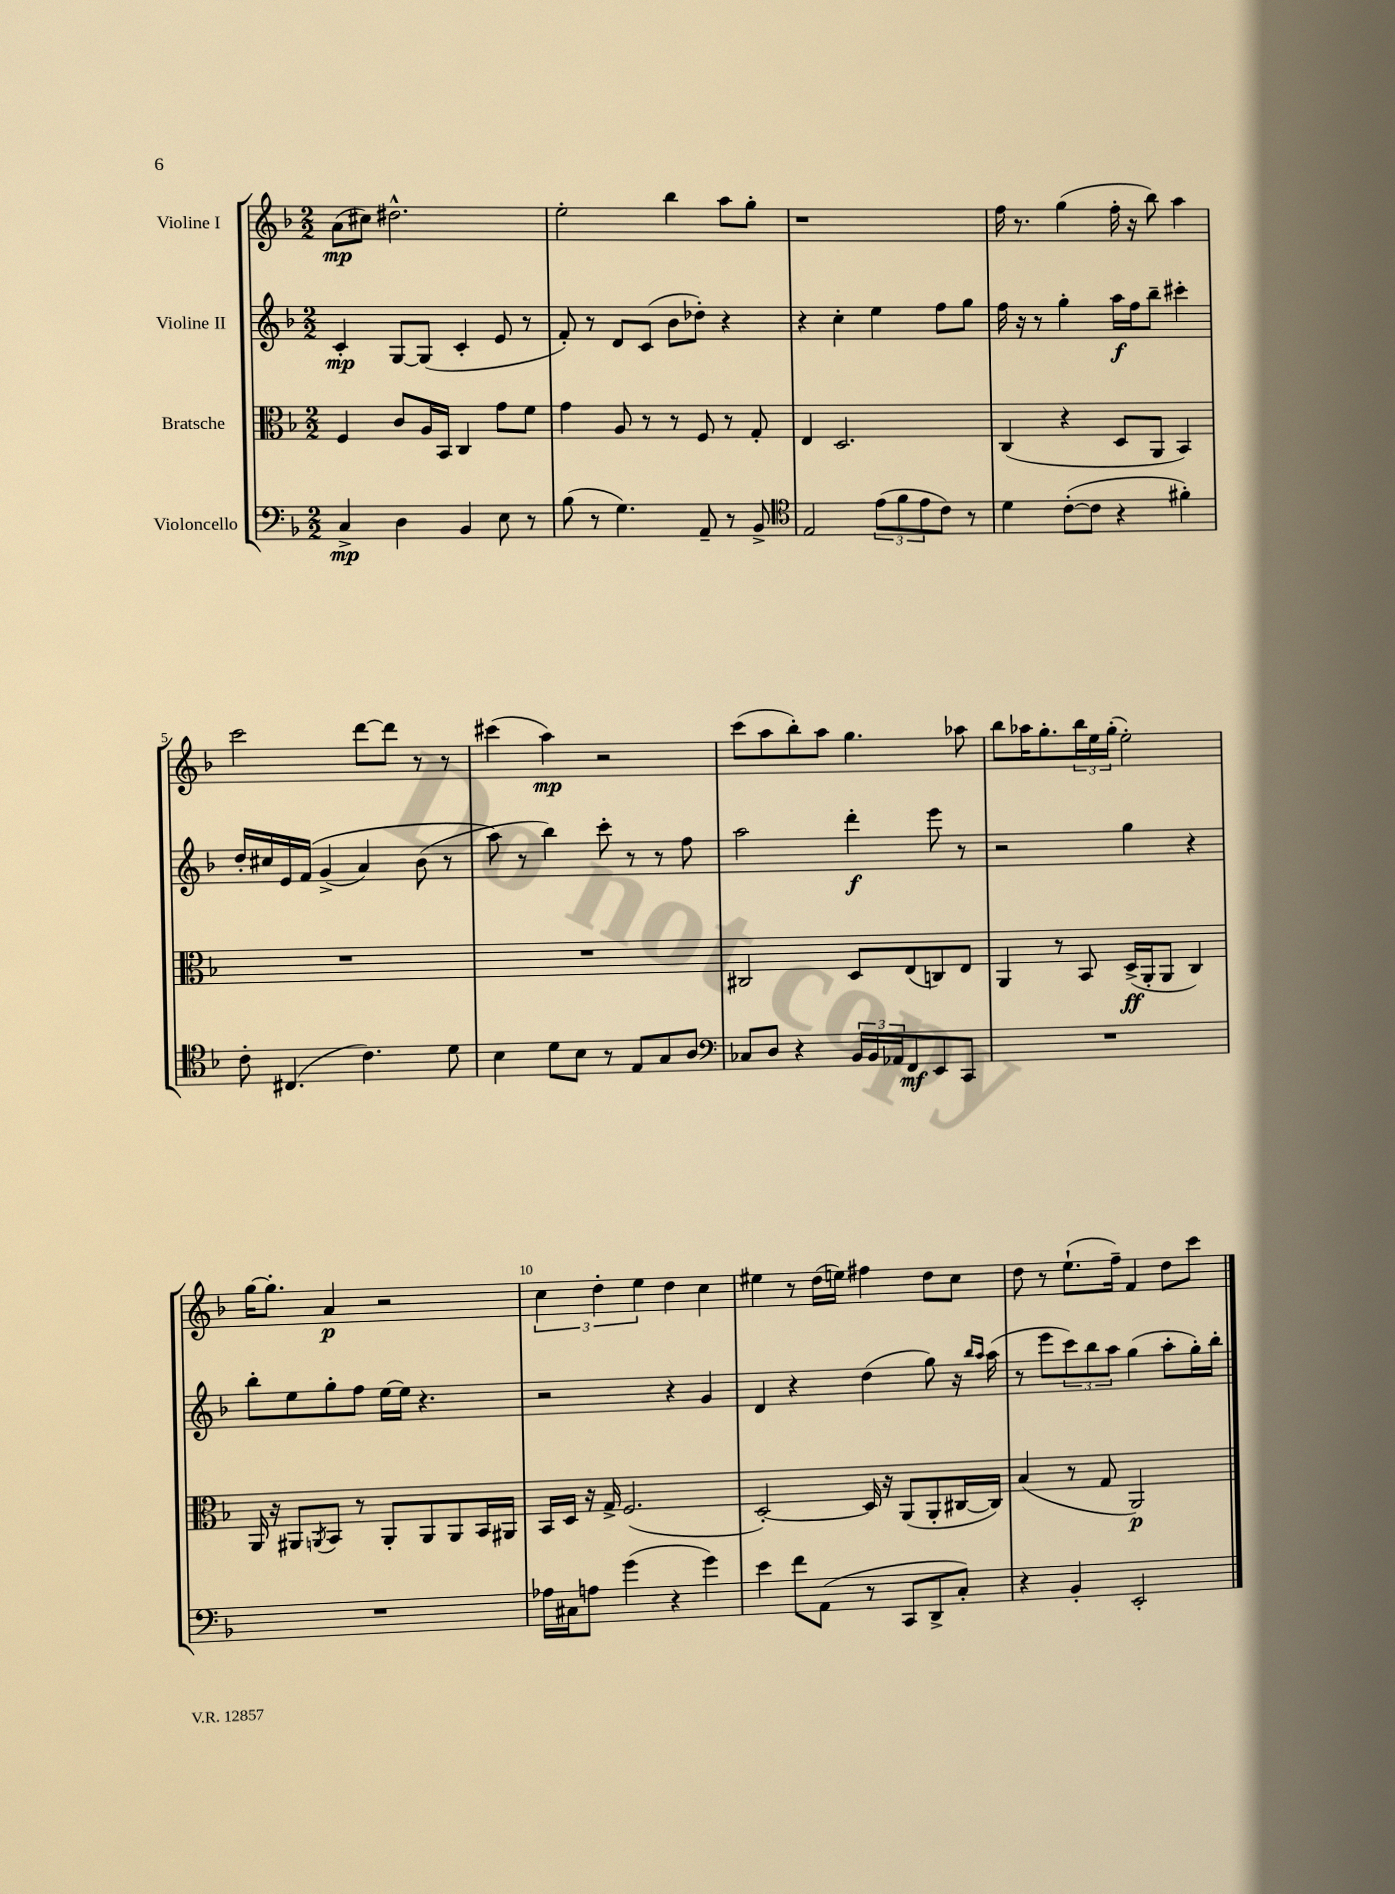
<<
\new StaffGroup <<
\new Staff = "s0" \with { instrumentName = "Violine I" } {
    \clef treble \key f \major \numericTimeSignature \time 2/2
    a'8\mp( cis''8) dis''2.-^ |
    e''2-. bes''4 a''8 g''8-. |
    r1 |
    f''16 r8. g''4( f''16-. r16 bes''8) a''4 |
    c'''2 d'''8~ d'''8 r8 r8 |
    cis'''4( a''4\mp) r2 |
    c'''8( a''8 bes''8-.) a''8 g''4. aes''8 |
    bes''8 aes''16 g''8.-. \tuplet 3/2 { bes''16 e''16 g''16-.( } e''2-.) |
    g''16~ g''8.-. a'4\p r2 |
    \tuplet 3/2 { c''4 d''4-. e''4 } d''4 c''4 |
    eis''4 r8 d''16( e''16) fis''4 d''8 c''8 |
    d''8 r8 e''8.-!( f''16--) f'4 d''8 c'''8 \bar "|." |
}
\new Staff = "s1" \with { instrumentName = "Violine II" } {
    \clef treble \key f \major \numericTimeSignature \time 2/2
    c'4-.\mp g8~ g8( c'4-. e'8 r8 |
    f'8-.) r8 d'8 c'8( bes'8 des''8-.) r4 |
    r4 c''4-. e''4 f''8 g''8 |
    f''16 r16 r8 g''4-. a''16\f f''16 bes''8-- cis'''4-. |
    d''16-. cis''16 e'16 f'16\( g'4->( a'4) bes'8( r8 |
    a''8\) r8 bes''4) c'''8-. r8 r8 f''8 |
    a''2 d'''4-.\f e'''8 r8 |
    r2 g''4 r4 |
    bes''8-. e''8 g''8-. f''8 e''16~ e''16 r4. |
    r2 r4 g'4 |
    d'4 r4 d''4( g''8) r16 \grace { bes''16 a''16 } a''16( |
    r8 e'''8 \tuplet 3/2 { c'''8) bes''8 a''8 } g''4( a''8-. g''16-.) bes''16-. \bar "|." |
}
\new Staff = "s2" \with { instrumentName = "Bratsche" } {
    \clef alto \key f \major \numericTimeSignature \time 2/2
    f4 c'8 a16 bes,16 c4 g'8 f'8 |
    g'4 a8 r8 r8 f8 r8 g8-. |
    e4 d2. |
    c4( r4 d8 a,8 bes,4) |
    R1 |
    R1 |
    cis2 d8 e8( c8) e8 |
    a,4 r8 bes,8 d16->\ff( a,16-. a,8 c4) |
    a,16 r16 ais,8 \acciaccatura { a,8 } bes,8 r8 a,8-. a,8 a,8 bes,16 ais,16 |
    bes,16 d16 r16 g16-> f2.( |
    d2~-.) d16 r16 a,8( a,8-. cis16~ cis16) |
    bes4( r8 g8 a,2\p) \bar "|." |
}
\new Staff = "s3" \with { instrumentName = "Violoncello" } {
    \clef bass \key f \major \numericTimeSignature \time 2/2
    c4->\mp d4 bes,4 e8 r8 |
    bes8( r8 g4.) a,8-- r8 bes,8-> |
    \clef tenor e2 \tuplet 3/2 { e'8( f'8 e'8 } c'8) r8 |
    d'4 c'8~-.( c'8 r4 fis'4-.) |
    c'8-. cis4.( c'4.) d'8 |
    bes4 d'8 bes8 r8 e8 g8 a8 |
    \clef bass ces8 d8 r4 \tuplet 3/2 { bes,16 bes,16 aes,16 } f,8\mf e,8 c,8 |
    R1 |
    R1 |
    aes16 cis16 a8 g'4( r4 g'4) |
    e'4 f'8 a,8( r8 c,8 d,8-> c8-.) |
    r4 bes,4-. e,2-. \bar "|." |
}
>>
>>
\layout { \context { \Score \override BarNumber.break-visibility = ##(#f #t #t) barNumberVisibility = #(every-nth-bar-number-visible 5) } }
